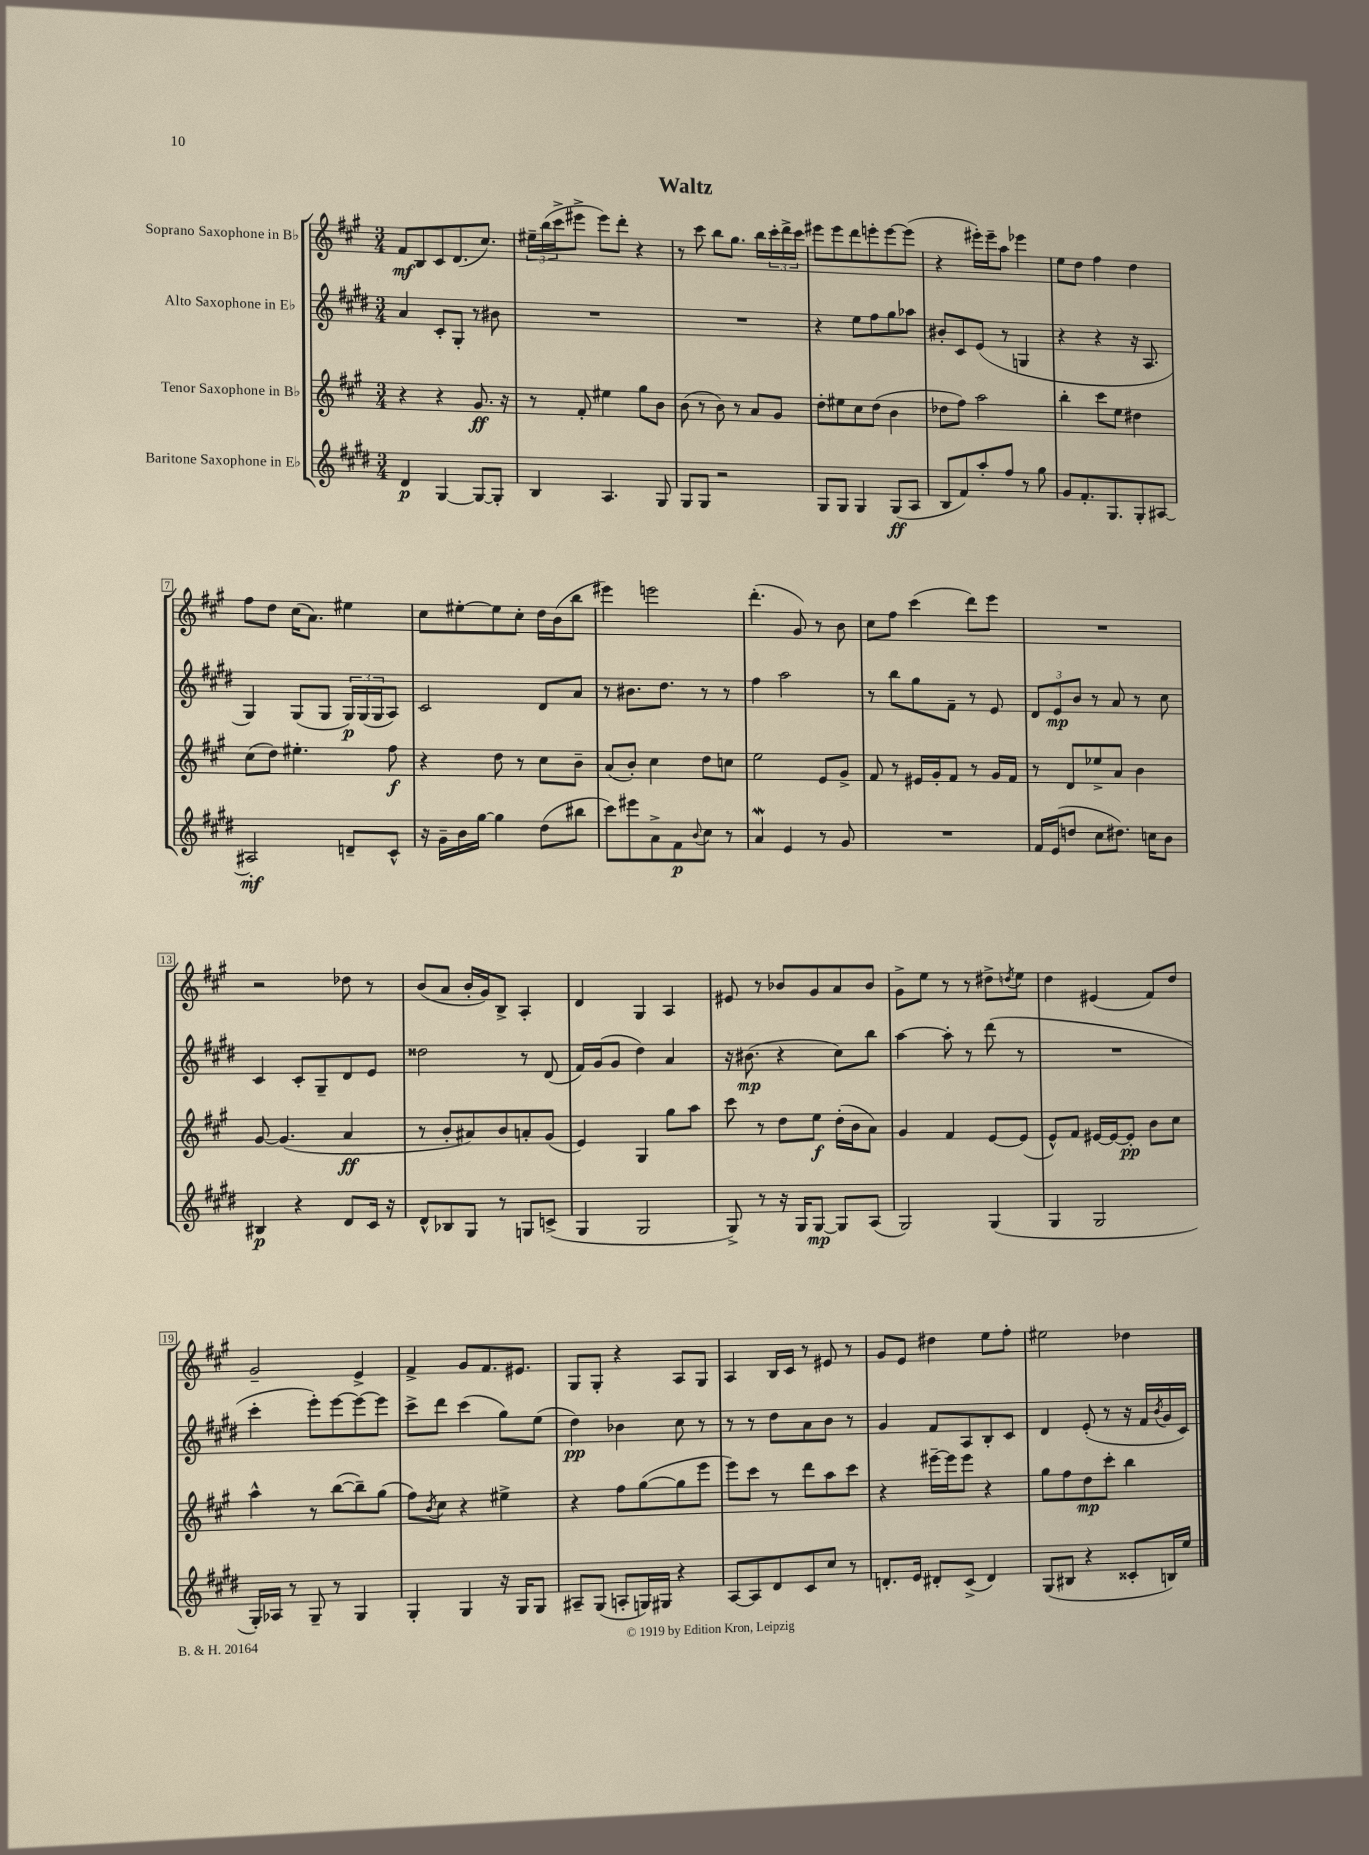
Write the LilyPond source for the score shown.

\header { title = "Waltz" }
<<
\new StaffGroup <<
\new Staff = "s0" \with { instrumentName = "Soprano Saxophone in Bb" } {
    \clef treble \key a \major \numericTimeSignature \time 3/4
    fis'8\mf b8 cis'8 d'8.( cis''8.) |
    \tuplet 3/2 { eis''16-- b''16( cis'''16-> } eis'''8-> eis'''8) d'''8-. r4 |
    r8 cis'''8 b''8 gis''8. b''16 \tuplet 3/2 { cis'''16-. d'''16-> cis'''16 } |
    eis'''8 eis'''8 d'''8 e'''8-. e'''8~ e'''8( |
    r4 eis'''16-.) eis'''16-- a''8 ees'''4 |
    e''8 d''8 fis''4 d''4 |
    fis''8 d''8 cis''16( a'8.) eis''4 |
    cis''8 eis''8~-. eis''8 cis''8-. d''16 b'16( b''8 |
    eis'''4) e'''2 |
    d'''4.-.( gis'8) r8 b'8 |
    cis''8 fis''8 cis'''4( d'''8) e'''8 |
    R2. |
    r2 des''8 r8 |
    b'8( a'8 b'16-. gis'16) b8-> a4-. |
    d'4 gis4 a4 |
    eis'8 r8 bes'8 gis'8 a'8 bes'8 |
    gis'8-> e''8 r8 r8 dis''8-> \acciaccatura { d''8 } e''8 |
    d''4 eis'4( fis'8) d''8 |
    gis'2-- e'4-> |
    fis'4-> gis'8 fis'8. eis'8. |
    gis8 gis8-. r4 a8 gis8 |
    a4 b16 cis'16 r8 eis'8 r8 |
    gis'8 e'8 dis''4 e''8 fis''8-. |
    eis''2 des''4 \bar "|." |
}
\new Staff = "s1" \with { instrumentName = "Alto Saxophone in Eb" } {
    \clef treble \key e \major \numericTimeSignature \time 3/4
    a'4 cis'8-. gis8-. r8 bis'8 |
    R2. |
    R2. |
    r4 e''8 fis''8 gis''8 aes''8 |
    bis'8-. cis'8 e'8( r8 g4 |
    r4 r4 r16 a8. |
    gis4) gis8( gis8 \tuplet 3/2 { gis16\p) gis16( gis16 } a8) |
    cis'2 dis'8 a'8 |
    r8 bis'8. dis''8. r8 r8 |
    fis''4 a''2 |
    r8 b''8 gis''8 fis'8-- r8 e'8 |
    \tuplet 3/2 { dis'8 e'8\mp b'8 } r8 a'8 r8 cis''8 |
    cis'4 cis'8-. gis8-- dis'8 e'8 |
    disis''2 r8 dis'8( |
    fis'16) gis'16( gis'8 dis''4) a'4 |
    r16 bis'8.\mp( r4 cis''8) b''8 |
    a''4~ a''8-. r8 dis'''8( r8 |
    R2. |
    cis'''4-. e'''8-.) e'''8~ e'''8~ e'''8 |
    cis'''8-> dis'''8 cis'''4( gis''8) e''8( |
    dis''4\pp) bes'4 cis''8 r8 |
    r8 r8 dis''8 a'8 b'8 r8 |
    gis'4 fis'8 a8 b8-. cis'8 |
    dis'4 e'8-.( r8 r16 fis'16 \acciaccatura { b'8 } gis'16 cis'16) \bar "|." |
}
\new Staff = "s2" \with { instrumentName = "Tenor Saxophone in Bb" } {
    \clef treble \key a \major \numericTimeSignature \time 3/4
    r4 r4 gis'8.\ff r16 |
    r8 fis'8-. eis''4 gis''8 b'8 |
    b'8( r8 b'8) r8 a'8 gis'8 |
    d''8-. eis''8 cis''8 d''8( b'4 |
    des''8 fis''8) a''2 |
    b''4-. cis'''8 e''8 dis''4 |
    cis''8( d''8) eis''4.-. fis''8\f |
    r4 d''8 r8 cis''8 b'8-- |
    a'8( b'8-.) cis''4 d''8 c''8 |
    e''2 e'8 gis'8-> |
    fis'8 r8 eis'16 gis'16-. fis'8 r8 gis'16 fis'16 |
    r8 d'8 ees''8-> a'8 b'4 |
    gis'8~ gis'4.( a'4\ff |
    r8 b'8-. ais'8) b'8 a'8-. gis'8( |
    e'4) gis4 gis''8 a''8 |
    cis'''8 r8 d''8 e''8\f d''16-.( b'16 a'8) |
    gis'4 fis'4 e'8~ e'8( |
    e'8-^) fis'8 eis'16~ eis'16~ eis'8-.\pp b'8 cis''8 |
    a''4-^ r8 b''8~( b''8--) gis''8( |
    fis''8) \acciaccatura { b'8 } cis''8 r4 eis''4-> |
    r4 fis''8 gis''8~( gis''8 e'''8 |
    e'''8) cis'''8 r8 d'''8 a''8 cis'''8 |
    r4 eis'''16~-- eis'''16 eis'''8 r4 |
    gis''8 fis''8 d''8\mp cis'''8-. b''4 \bar "|." |
}
\new Staff = "s3" \with { instrumentName = "Baritone Saxophone in Eb" } {
    \clef treble \key e \major \numericTimeSignature \time 3/4
    dis'4\p gis4~ gis8~ gis8-. |
    b4 a4. gis8 |
    gis8 gis8 r2 |
    gis8 gis8 gis4 gis8\ff( a8 |
    b8 fis'8) a''8-. fis''8 r8 gis''8 |
    gis'8 fis'8.-. gis8. gis8-. ais8~ |
    ais2-.\mf d'8-- cis'8-^ |
    r16 gis'16-- b'16 gis''16~ gis''4 dis''8( bis''8 |
    cis'''8) eis'''8 a'8-> fis'8\p \appoggiatura { b'8 } cis''8 r8 |
    a'4\mordent e'4 r8 gis'8 |
    R2. |
    fis'16 e'16( d''8 cis''8 dis''8.) c''16 b'8 |
    bis4\p r4 dis'8 cis'16 r16 |
    dis'8-^ bes8 gis8 r8 g8 c'8->( |
    gis4 gis2 |
    gis8->) r8 r16 gis16 gis8~\mp gis8 a8( |
    gis2) gis4( |
    gis4 gis2 |
    gis16-.) aes16 r8 gis8-- r8 gis4 |
    gis4-. gis4 r16 gis16 gis8 |
    ais8-- gis8( a8-. g16) gis16 r4 |
    a8~ a8 dis'8 cis'8 cis''8 r8 |
    d'8.-. e'16 dis'8-. cis'8->( dis'4) |
    gis8( bis8 r4 cisis'8-. b16) e''16 \bar "|." |
}
>>
>>
\layout { \context { \Score \override BarNumber.stencil = #(make-stencil-boxer 0.1 0.3 ly:text-interface::print) } }
